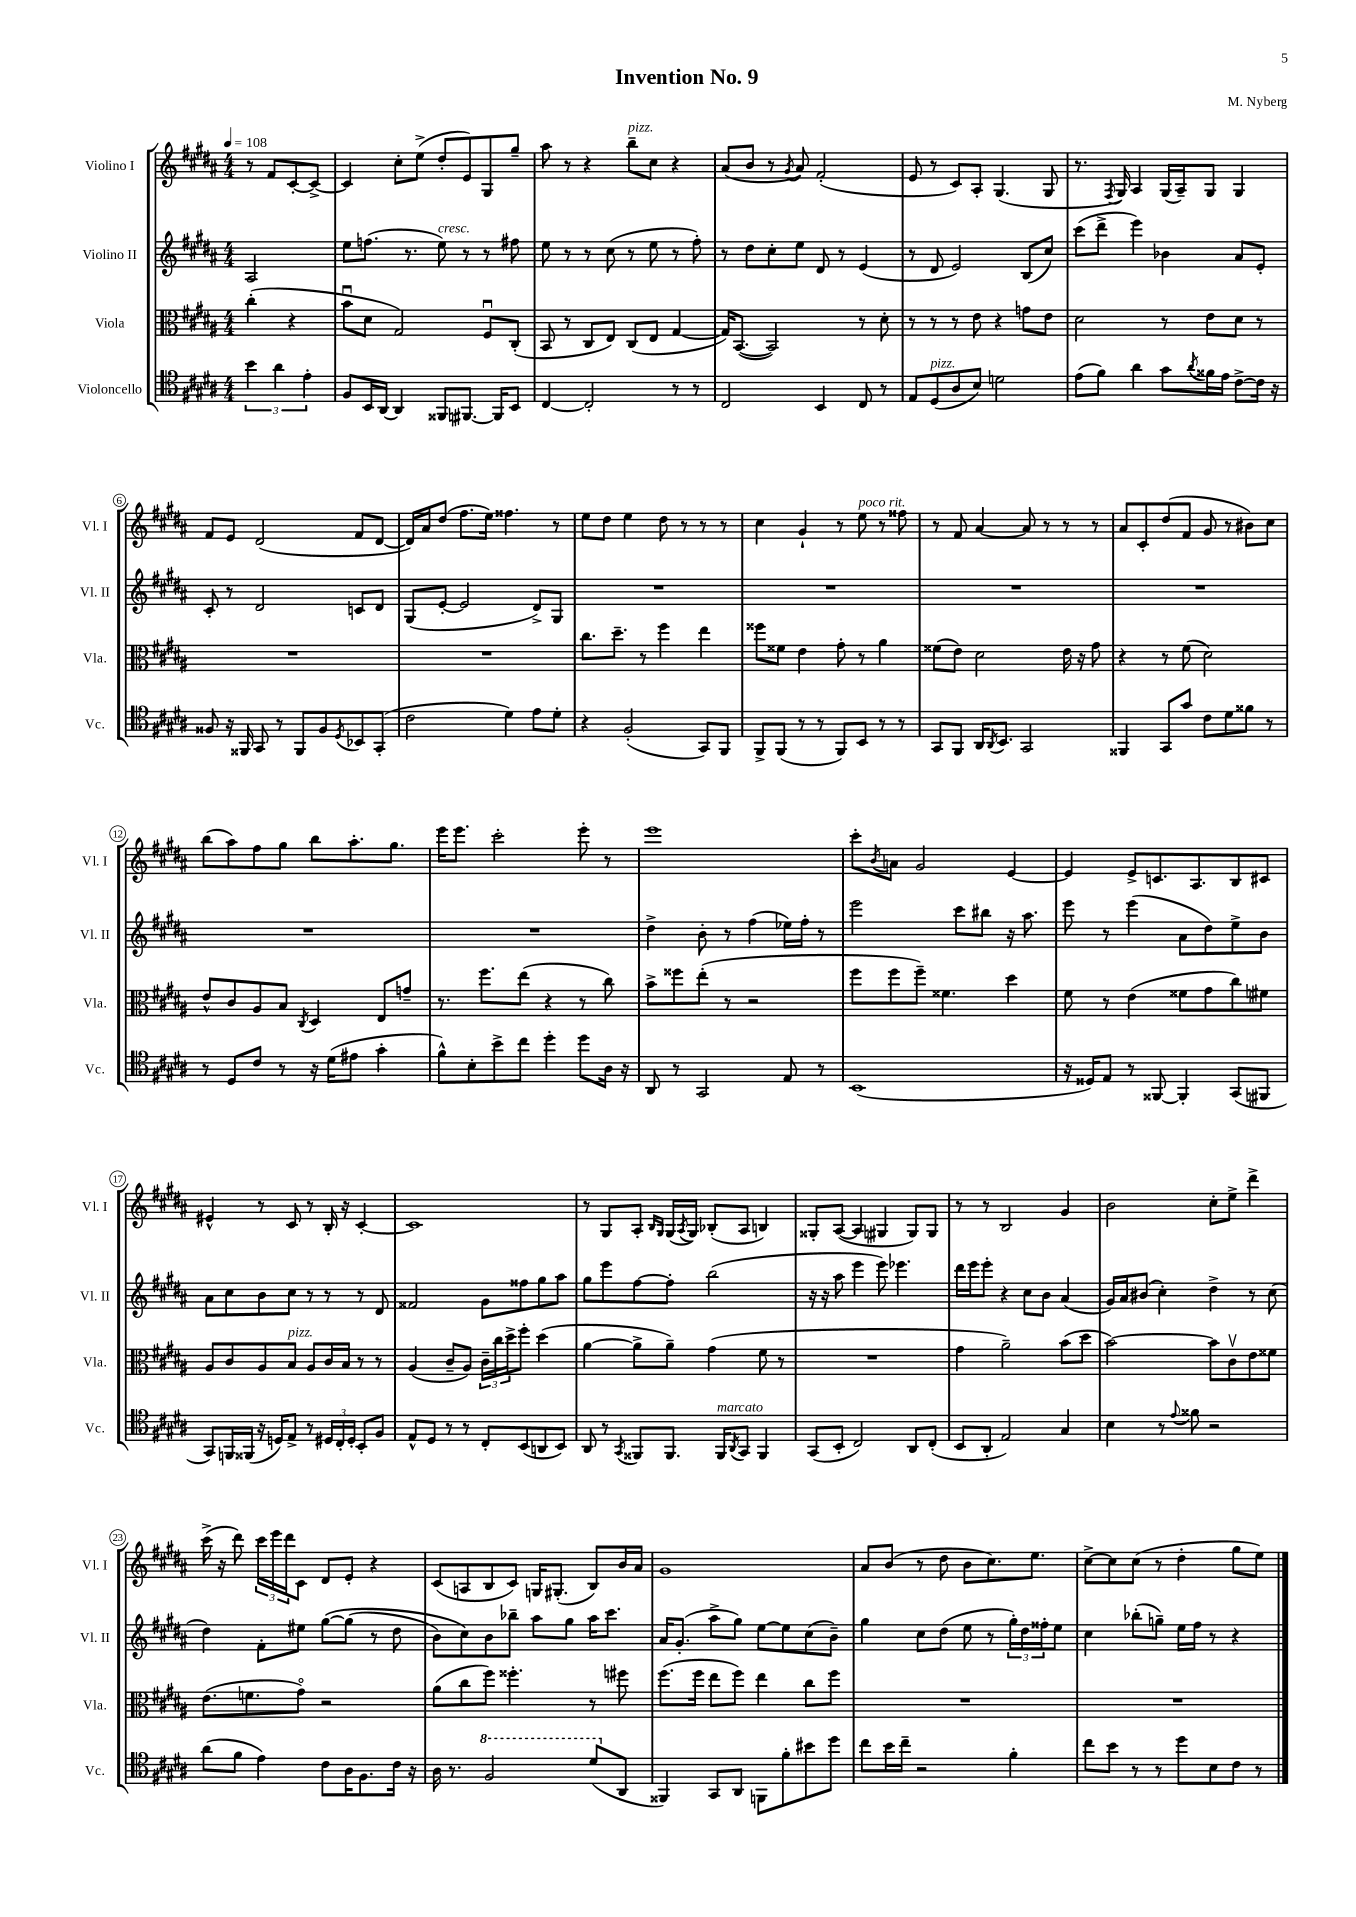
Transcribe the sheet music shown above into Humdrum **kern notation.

**kern	**kern	**kern	**kern
*staff4	*staff3	*staff2	*staff1
*clefC4	*clefC3	*clefG2	*clefG2
*k[f#c#g#d#a#]	*k[f#c#g#d#a#]	*k[f#c#g#d#a#]	*k[f#c#g#d#a#]
*M4/4	*M4/4	*M4/4	*M4/4
*MM108	*MM108	*MM108	*MM108
6b\	(4cc#'\	2A#/	8r
.	.	.	8f#/L
6a#\	.	.	.
.	4r	.	[8c#'/
6e'\	.	.	.
.	.	.	8c#^/_J
=	=	=	=
8F#/L	8bu\L	8ee\L	4c#/]
16BB/L	8d#\J	(8.ff\J	.
[16AA#/JJ	.	.	.
4AA#/]	2G#/)	.	8cc#'\L
.	.	8.r	.
.	.	.	(8ee^\J
8FF##/L	.	8ee\)	8dd#'/L
[8.FF#/J	.	8r	8e/)
.	8F#u/L	8r	8G#/
16FF#/]LK	.	.	.
8BB/J	(8C#'/J	8ff#\	8gg#~/J
=	=	=	=
[4C#/	8BB/	8ee\	8aa#\
.	8r	8r	8r
2C#'/]	8C#/L	8r	4r
.	8E/J)	(8cc#\	.
.	(8C#/L	8r	8bb~\L
.	8E/J	8ee\	8cc#\J
8r	[4G#/	8r	4r
8r	.	8ff#'\)	.
=	=	=	=
2C#/	16G#/]LK)	8r	(8a#/L
.	([8.BB/J	.	.
.	.	8dd#\L	8b/J
.	2BB/])	8cc#'\	8r
.	.	.	8qg#/
.	.	8ee\J	8a#/)
4BB/	.	8d#/	(2f#'/
.	.	8r	.
8C#/	8r	(4e/	.
8r	8d#'\	.	.
=	=	=	=
8E/L	8r	8r	8e/
(8D#/	8r	8d#/	8r
8A#/	8r	2e/)	8c#/L)
8B/J)	8e\	.	8A#'/J
2d\	4r	.	(4.G#/
.	8g\L	(8B/L	.
.	8e\J	8cc#/J)	8G#/
=	=	=	=
(8e\L	2d#\	(8ccc#\L	8.r
8f#\J)	.	8ddd#^\J	.
.	.	.	8qF#/
.	.	.	16G#/)
4a#\	.	4eee\)	4A#/
8g#\L	8r	4b-\	(16G#/LL
.	.	.	16A#~/J)
8qa#/	.	.	.
16f##\L	8e\L	.	8G#/J
16e\JJ	.	.	.
[8c#^\L	8d#\J	8a#/L	4G#/
16c#\]Jk	8r	8e'/J	.
16r	.	.	.
=	=	=	=
8F##/	1r	8c#'/	8f#/L
16r	.	8r	8e/J
16FF##/	.	.	.
8GG#/	.	2d#/	(2d#/
8r	.	.	.
8FF##/L	.	.	.
8F##/	.	.	.
8qD#/	.	.	.
8BB-/	.	8c/L	8f#/L
(8GG#'/J	.	8d#/J	[8d#/J
=	=	=	=
2c#\	1r	(8G#/L	16d#/]LL)
.	.	.	16a#/J
.	.	[8e'/J	(8dd#/J
.	.	2e/]	8.ff#\L
.	.	.	16ee\Jk)
4d#\)	.	.	4.ff##\
8e\L	.	8d#^/L)	.
8d#'\J	.	8G#/J	8r
=	=	=	=
4r	8.cc#\L	1r	8ee\L
.	.	.	8dd#\J
.	8.dd#~\J	.	.
(2F#'/	.	.	4ee\
.	8r	.	.
.	4ff#\	.	8dd#\
.	.	.	8r
8GG#/L)	4ee\	.	8r
8FF#/J	.	.	8r
=	=	=	=
8FF#^/L	8ff##\L	1r	4cc#\
(8FF#/J	8f##\J	.	.
8r	4e\	.	4g#`/
8r	.	.	.
8FF#/L)	8g#'\	.	8r
8BB/J	8r	.	8ee\
8r	4a#\	.	8r
8r	.	.	8ff##\
=	=	=	=
8GG#/L	(8f##\L	1r	8r
8FF#/J	8e\J)	.	8f#/
16AA#/LK	2d#\	.	[4a#/
8qAA#/	.	.	.
8.BB/J	.	.	.
2GG#/	.	.	8a#/]
.	.	.	8r
.	16e\	.	8r
.	16r	.	.
.	8g#\	.	8r
=	=	=	=
4FF##/	4r	1r	8a#/L
.	.	.	8c#'/
8GG#/L	8r	.	(8dd#/
8g#/J	(8f#\	.	8f#/J
8c#\L	2d#\)	.	8g#/
8d#\	.	.	8r
8f##\J	.	.	8b#\L)
8r	.	.	8cc#\J
=	=	=	=
8r	8e^^/L	1r	(8bb\L
8D#/L	8c#/	.	8aa#\)
8c#/J	8A#/	.	8ff#\
8r	8B/J	.	8gg#\J
.	8qC#/	.	.
16r	4D#/	.	8bb\L
(16d#\LK	.	.	.
8e#\J	.	.	8.aa#'\
4g#'\	8E/L	.	.
.	.	.	8.gg#\J
.	8g~/J	.	.
=	=	=	=
8f#^^\L)	8.r	1r	16eee\LK
.	.	.	8.eee\J
8B'\	.	.	.
.	8.ff#\L	.	.
8b^\	.	.	2ccc#'\
8cc#\J	(8ee\J	.	.
4dd#'\	4r	.	.
8dd#\L	8r	.	8eee'\
16A#\Jk	8cc#\)	.	8r
16r	.	.	.
=	=	=	=
8AA#/	8b^\L	4dd#^\	1eee
8r	8ff##\	.	.
2GG#/	(8ee'\J	8b'\	.
.	8r	8r	.
.	2r	(4ff#\	.
8E/	.	16ee-\LL)	.
.	.	16ff#'\JJ	.
8r	.	8r	.
=	=	=	=
(1BB	8ff#\L	2eee\	8ccc#'\L
.	.	.	8qb/
.	8ff#\	.	8a\J
.	8ff#~\J)	.	2g#/
.	4.f##\	.	.
.	.	8ccc#\L	.
.	.	8bb#\J	.
.	4dd#\	16r	[4e/
.	.	8.aa#\	.
=	=	=	=
16r	8f#\	8eee\	4e/]
16D##/LK)	.	.	.
8E/J	8r	8r	.
8r	(4e\	(4eee\	8e^/L
[8FF##/	.	.	8.c/
4FF##'/]	8f##\L	8a#\L	.
.	.	.	8.A#/
.	8g#\	8dd#\)	.
(8GG#/L	8cc#\)	8ee^\	8B/
8FF#/J	8f#\J	8b\J	8c#/J
=	=	=	=
8GG#/L)	8A#/L	8a#\L	4e#^^/
16FF/L	8c#/	8cc#\	.
(16FF##/JJ	.	.	.
16r	8A#/	8b\	8r
16D/LK)	.	.	.
8E^/J	8B/J	8cc#\J	8c#/
8r	8A#/L	8r	8r
24D#/LL	16c#/L	8r	16B'/
24C#'/	.	.	.
.	16B/JJ	.	16r
24D#'/JJ	.	.	.
8BB'/L	8r	8r	[4c#'/
8F#/J	8r	8d#/	.
=	=	=	=
8E^^/L	(4A#/	2f##/	1c#]
8D#/J	.	.	.
8r	8c#~/L	.	.
8r	8A#/J)	.	.
8C#'/L	24c#~\LL	8g#\L	.
.	24cc#\	.	.
.	24dd#^\J	.	.
(8BB/	8ff#'\J	8ff##\	.
8AA/	(4dd#\	8gg#\	.
8BB/J)	.	8aa#\J	.
=	=	=	=
8AA#/	[4a#\	8gg#\L	8r
8r	.	8eee\	8G#/L
8qGG#/	.	.	.
8FF##/L	8a#^\]L	[8ff#\	8A#'/J
.	.	.	16qqB/LL
.	.	.	16qqG#/JJ
8.FF##/J	8a#~\J)	8ff#'\]J	(16G#/LL
.	.	.	8qA#/
.	.	.	16G#/JJ)
.	(4g#\	(2bb\	(8B-'/L
16FF##/LK	.	.	.
8qAA#/	.	.	.
8GG#/J	.	.	8A#/J
4FF##/	8f#\	.	4B/)
.	8r	.	.
=	=	=	=
(8GG#/L	1r	16r	8G##'/L
.	.	16r	.
8BB'/J	.	8aa#\	([8A#/J
2C#/)	.	4eee\	4A#/]
.	.	8eee\)	4G#/
.	.	4.eee-\	.
8AA#/L	.	.	8G#/L)
(8C#'/J	.	.	8G#/J
=	=	=	=
8BB/L	4g#\	16ddd#\LL	8r
.	.	16eee\J	.
8AA#'/J	.	8eee'\J	8r
2E/)	2a#~\)	4r	2B/
.	.	8cc#\L	.
.	.	8b\J	.
4G#/	(8b\L	(4a#/	4g#/
.	8dd#\J	.	.
=	=	=	=
4B\	[2b\)	16g#/LL)	2b\
.	.	16a#/J	.
.	.	(8b#/J	.
8r	.	4cc#'\)	.
8qqe/	.	.	.
8f##\	.	.	.
2r	8b\]L	4dd#^\	8cc#'\L
.	8c#v\	.	8ee^\J
.	8e\	8r	4ddd#^\
.	8f##\J	(8cc#\	.
=	=	=	=
(8a#\L	(8.e\L	4dd#\)	(16ccc#^\
.	.	.	16r
8f#\J	.	.	8ddd#\)
.	8.f\	.	.
4e\)	.	8f#'\L	24ccc#\LL
.	.	.	24eee\
.	.	.	24ddd#\J
.	8g#o\J)	8ee#\J	8c#\J
8c#\L	2r	&([8gg#\L	8d#/L
16A#\K	.	(8gg#\]J	8e'/J
8.F#\	.	.	.
.	.	8r	4r
16c#\Jk	.	8dd#\	.
16r	.	.	.
=	=	=	=
16A#\	(8a#\L	8b\L)	(8c#/L
8.r	.	.	.
.	8cc#\	8cc#\&)	8A/
2f#/	8ff#\J)	8b\	8B/
.	4.ff##'\	8bb-~\J	8c#/J)
.	.	8aa#\L	16G/LK
.	.	.	(8.G#'/J
.	.	8gg#\J	.
(8dd#/L	8r	16aa#\LK	8B/L)
.	.	8.ccc#\J	.
8AA#/J	8ff#\	.	16b/L
.	.	.	16a#/JJ
=	=	=	=
4FF##/)	(8.ff#\L	16a#/LK	1g#
.	.	(8.g#'/J	.
.	16ff#\Jk	.	.
8GG#/L	8ee\L	8aa#^\L	.
8AA#/J	8ff#\J)	8gg#\J)	.
8FF\L	4ee\	[8ee\L	.
8f#'\	.	8ee\]	.
8b#\	8cc#\L	(8cc#\	.
8dd#\J	8ff#\J	8b~\J)	.
=	=	=	=
8cc#\L	1r	4gg#\	8a#/L
16b\L	.	.	(8b/J
16cc#~\JJ	.	.	.
2r	.	8cc#\L	8r
.	.	(8dd#\J	8dd#\
.	.	8ee\	8b\L
.	.	8r	8.cc#\)
4f#'\	.	24gg#'\LL)	.
.	.	24dd#\	.
.	.	.	8.ee\J
.	.	24ff##'\J	.
.	.	8ee\J	.
=	=	=	=
8cc#\L	1r	4cc#\	[8cc#^\L
8b\J	.	.	8cc#\]
8r	.	(8bb-'\L	(8cc#\J
8r	.	8gg~\J)	8r
8dd#\L	.	16ee\LL	4dd#'\
.	.	16ff#\JJ	.
8B\	.	8r	.
8c#\J	.	4r	8gg#\L
8r	.	.	8ee\J)
==	==	==	==
*-	*-	*-	*-
